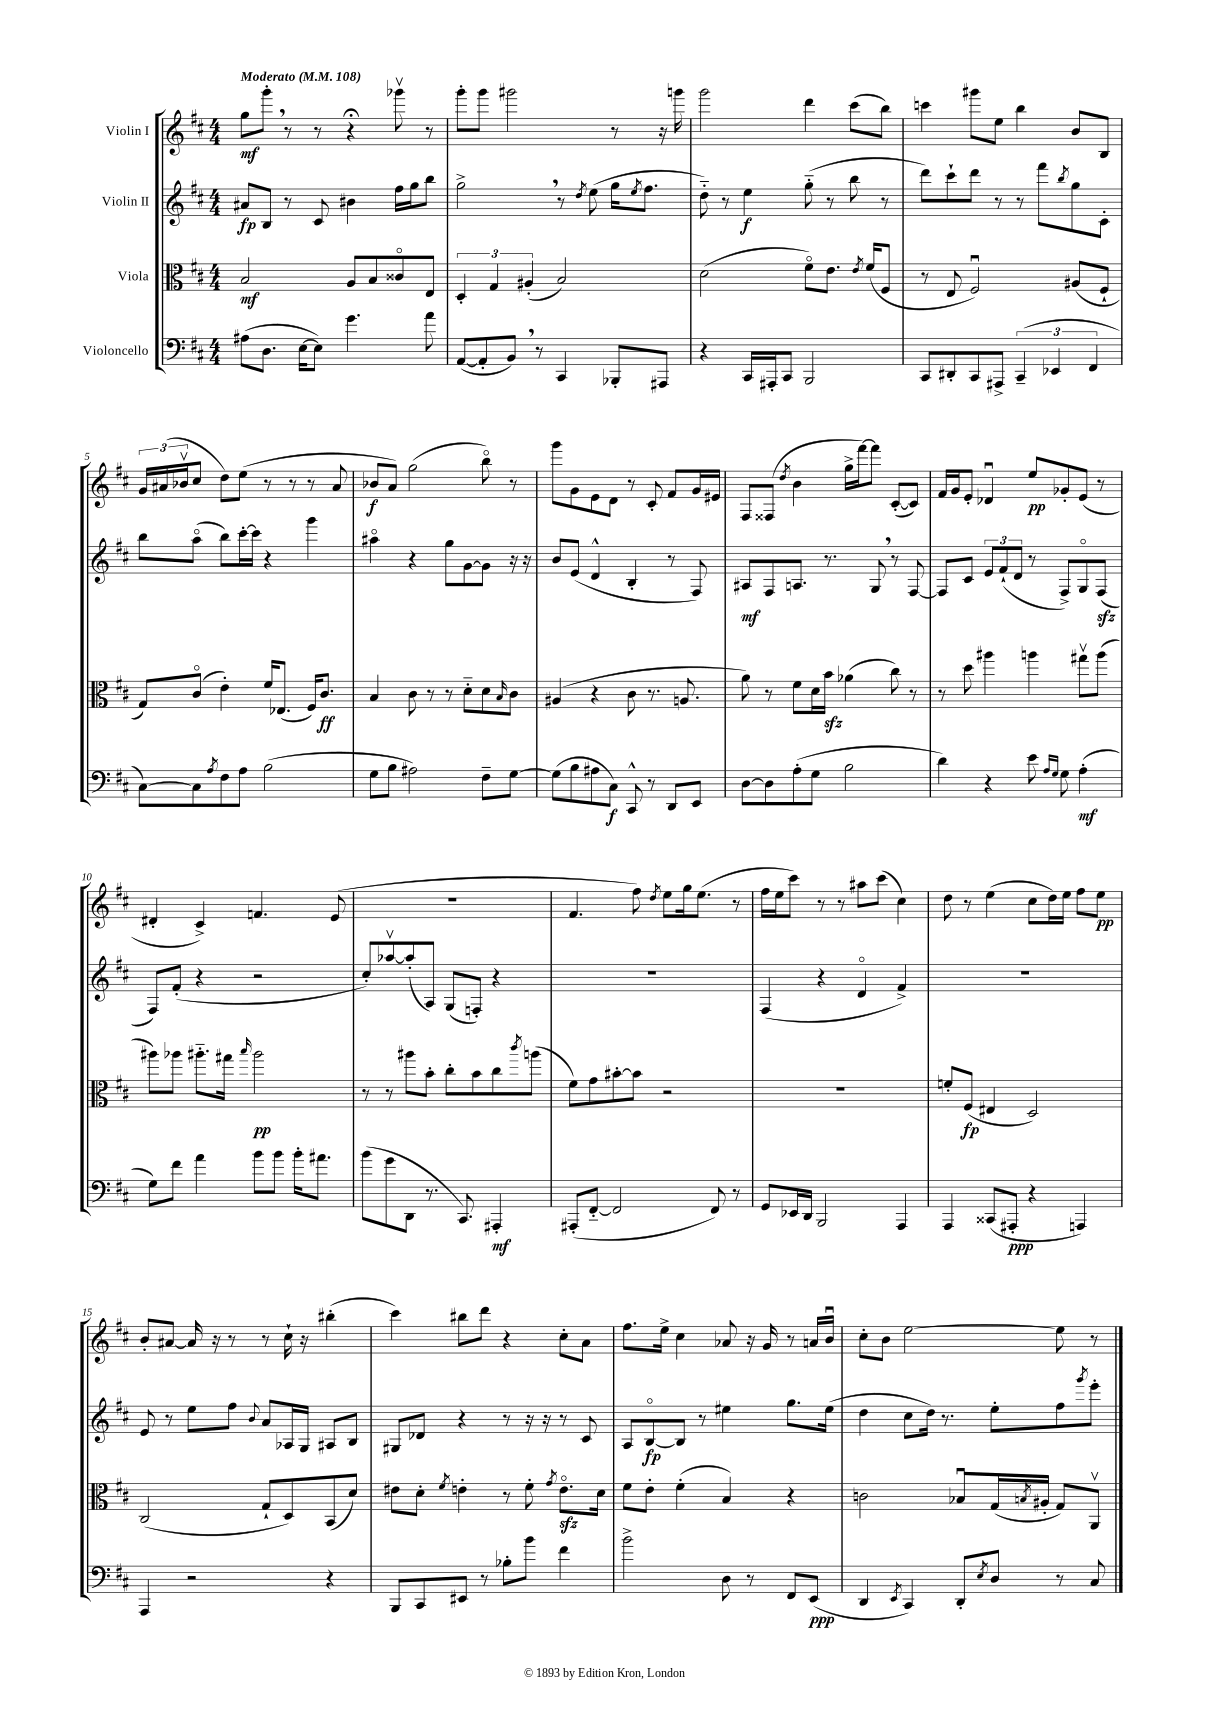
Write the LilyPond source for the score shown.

<<
\new StaffGroup <<
\new Staff = "s0" \with { instrumentName = "Violin I" } {
    \clef treble \key d \major \numericTimeSignature \time 4/4 \tempo "Moderato" 4 = 108
    g''8\mf g'''8-. \breathe r8 r8 r4\fermata ges'''8\upbow r8 |
    g'''8-. g'''8 gis'''2 r8 r16 g'''16 |
    g'''2 d'''4 cis'''8( b''8) |
    c'''4 gis'''8 e''8 b''4 b'8 b8 |
    \tuplet 3/2 { g'16 ais'16( bes'16\upbow } cis''8 d''8) e''8( r8 r8 r8 ais'8 |
    bes'8\f a'8) g''2( b''8\flageolet) r8 |
    g'''8 g'8 e'8 d'8 r8 cis'8-. fis'8 g'16 eis'16 |
    fis8 fisis8( \acciaccatura { d''8 } b'4 g''16-> fis'''16~) fis'''8 cis'8~-.( cis'8) |
    fis'16 g'16 e'8-. des'4\downbow e''8\pp ges'8-. e'8( r8 |
    dis'4-. cis'4->) f'4. e'8( |
    R1 |
    fis'4. fis''8) \acciaccatura { d''8 } e''8 g''16 e''8.( r8 |
    fis''16 e''16 cis'''8) r8 r8 ais''8 cis'''8( cis''4) |
    d''8 r8 e''4( cis''8 d''16) e''16 fis''8 e''8\pp |
    b'8-. ais'8~ ais'16 r16 r8 r8 cis''16-! r16 bis''4-.( |
    cis'''4) bis''8 d'''8 r4 cis''8-. a'8 |
    fis''8. e''16-> cis''4 aes'8 r16 g'16 r8 a'16 b'16\downbow |
    cis''8-. b'8 e''2~ e''8 r8 \bar "|." |
}
\new Staff = "s1" \with { instrumentName = "Violin II" } {
    \clef treble \key d \major \numericTimeSignature \time 4/4
    ais'8\fp b8 r8 cis'8 bis'4 fis''16 g''16 b''8 |
    g''2-> \breathe r8 \acciaccatura { d''8 } e''8( g''16 \acciaccatura { e''8 } fis''8. |
    d''8-_) r8 e''4\f g''8-_( r8 b''8 r8 |
    d'''8) cis'''8-! d'''8 r8 r8 fis'''8 \acciaccatura { b''8 } g''8 cis'8-. |
    b''8 a''8\flageolet( b''8) cis'''16~-. cis'''16 r4 g'''4 |
    ais''4\flageolet r4 g''8 g'8~ g'8 r16 r16 |
    b'8 e'8( d'4-^ b4-. r8 fis8) |
    ais8\mf fis8 a8. r8. g8 \breathe r8 fis8~ |
    fis8 cis'8 \tuplet 3/2 { e'8 fis'8-!( d'8 } r8 fis8->) g8\flageolet fis8\sfz( |
    fis8) fis'8-.( r4 r2 |
    cis''8-.) aes''8~\upbow aes''8-.( a8) g8( f8-.) r4 |
    R1 |
    fis4( r4 d'4\flageolet fis'4->) |
    R1 |
    e'8 r8 e''8 fis''8 \appoggiatura { b'8 } a'8 aes16 g16 ais8 b8 |
    gis8 des'8 r4 r8 r16 r16 r8 cis'8 |
    a8 b8~\flageolet\fp b8 r8 eis''4 g''8. eis''16( |
    d''4 cis''8 d''16) r8. e''8-. fis''8 \acciaccatura { g'''8 } e'''8-. \bar "|." |
}
\new Staff = "s2" \with { instrumentName = "Viola" } {
    \clef alto \key d \major \numericTimeSignature \time 4/4
    b2\mf a8 b8 cisis'8\flageolet e8 |
    \tuplet 3/2 { d4-. g4 ais4-.( } b2) |
    d'2( fis'8\flageolet) e'8. \acciaccatura { e'8 } fis'16( fis8 |
    r8 e8 fis2\downbow) ais8( fis8-! |
    g8) cis'8\flageolet( e'4-.) fis'16 ees8.( fis16) cis'8.\ff |
    b4 cis'8 r8 r8 d'8-_ d'8 \grace { b16 } cis'8 |
    ais4( r4 cis'8 r8. a8. |
    a'8) r8 fis'8 d'16 b'16\sfz aes'4( cis''8) r8 |
    r8 d''8 ais''4 a''4 gis''8\upbow a''8( |
    ais''8) aes''8 ais''8.-_ gis''16 \grace { b''16 } ais''2\pp |
    r8 r8 ais''8 b'8-. cis''8-. b'8 cis''8 \acciaccatura { cis'''8 } a''8( |
    fis'8) g'8 bis'8~-. bis'8 r2 |
    R1 |
    f'8-. fis8\fp( eis4 d2) |
    cis2( g8-! d8) b,8( d'8) |
    eis'8 d'8-. \acciaccatura { fis'8 } e'4-. r8 fis'8-. \acciaccatura { g'8 } e'8.\flageolet\sfz d'16 |
    fis'8 e'8-. fis'4-.( b4) r4 |
    c'2 bes8\downbow g16( \acciaccatura { b8 } ais16-. g8) a,8\upbow \bar "|." |
}
\new Staff = "s3" \with { instrumentName = "Violoncello" } {
    \clef bass \key d \major \numericTimeSignature \time 4/4
    ais8( d8. e16~ e8) g'4. a'8 |
    a,8~( a,8-. b,8) \breathe r8 cis,4 bes,,8-. ais,,8 |
    r4 cis,16 ais,,16-. cis,8 b,,2 |
    cis,8 dis,8-. cis,8 ais,,8-> \tuplet 3/2 { cis,4--( ees,4 fis,4 } |
    cis8~) cis8 \acciaccatura { a8 } fis8 a8 b2( |
    g8 b8 ais2) fis8-- g8~ |
    g8( b8 ais8 cis8\f) cis,8-^ r8 d,8 e,8 |
    d8~ d8 a8-.( g8 b2 |
    d'4) r4 e'8 \grace { a16 g16 } g8 a4-.\mf( |
    g8) fis'8 a'4 b'8 b'8 b'16-. ais'8. |
    b'8( g'8 d,8 r8. cis,8.) ais,,4-.\mf |
    ais,,8-.( fis,8~-_ fis,2 fis,8) r8 |
    g,8 ees,16 d,16 b,,2 a,,4 |
    a,,4 cisis,8( ais,,8-.\ppp r4 a,,4) |
    a,,4 r2 r4 |
    b,,8 cis,8 eis,8 r8 bes8-. b'8 fis'4 |
    b'2-> d8 r8 fis,8 e,8\ppp( |
    d,4 \acciaccatura { e,8 } cis,4) d,8-. \acciaccatura { e8 } d8 r8 cis8 \bar "|." |
}
>>
>>
